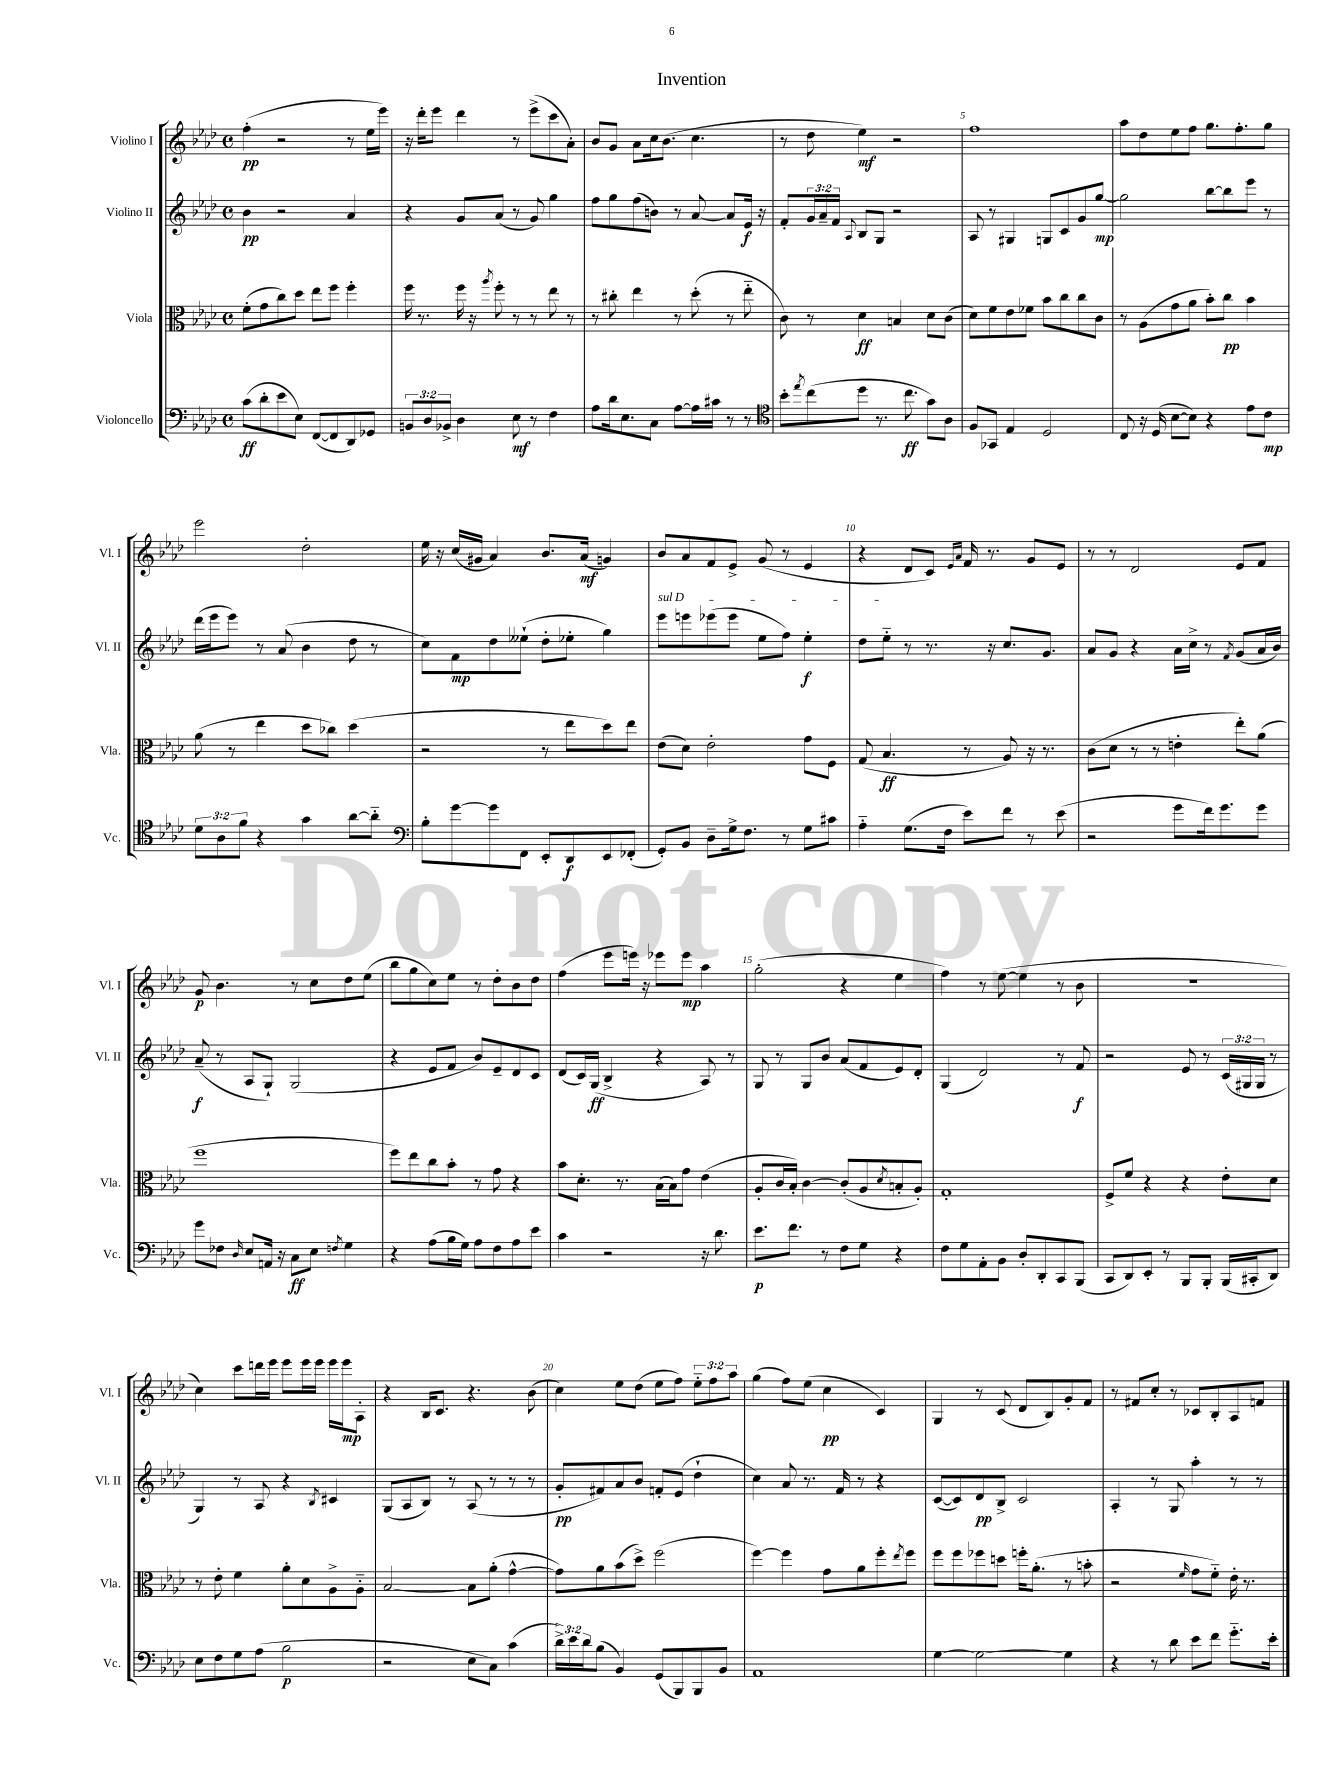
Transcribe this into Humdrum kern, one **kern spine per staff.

**kern	**kern	**kern	**kern
*staff4	*staff3	*staff2	*staff1
*clefF4	*clefC3	*clefG2	*clefG2
*k[b-e-a-d-]	*k[b-e-a-d-]	*k[b-e-a-d-]	*k[b-e-a-d-]
*M4/4	*M4/4	*M4/4	*M4/4
*met(c)	*met(c)	*met(c)	*met(c)
(8c\L	(8f'\L	4b-\	(4ff'\
8d-'\	8g\	.	.
8e-\	8cc\)	2r	2r
8E-\J)	8dd-\J	.	.
([8FF/L	8ee-\L	.	.
8FF/]	8ff\J	.	.
8DD-/)	4ff'\	4a-/	8r
8GG-/J	.	.	16ee-\LL
.	.	.	16eee-\JJ)
=	=	=	=
12BB/L	16ff\	4r	16r
.	8.r	.	16ddd-'\LK
12D-/	.	.	.
.	.	.	8eee-\J
12BB-^/J	.	.	.
4D-\	16ff\	8g/L	4ddd-\
.	16r	.	.
.	8qaa-/	.	.
.	8ff'\	(8a-/J	.
8E-\	8r	8r	8r
8r	8r	8g/)	(8eee-^\L
4F\	8ee-\	4gg\	8ccc\
.	8r	.	8a-'\J)
=	=	=	=
8A-\L	8r	8ff\L	8b-/L
16d-\k	8cc#'\	8gg\	8g/J
8.E-\	.	.	.
.	4ee-\	(8ff\	8a-\L
8C\J	.	8b\J)	16cc\k
.	.	.	(8.b-\J
[8A-\L	8r	8r	.
16A-\]L	(8dd-'\	[8a-/	4.cc\
16c#\JJ	.	.	.
8r	8r	8a-/]L	.
8r	8ee-'~\	16e-/Jk	.
.	.	16r	.
=	=	=	=
*clefC4	*	*	*
8b-'\L	8c\)	8f'/L	8r
8qee-/	.	.	.
(8cc\	8r	24g/L	8dd-\
.	.	24a-~/	.
.	.	24f/JJ	.
.	.	8qqA-/	.
8dd-\J	4d-\	8B-/L	4ee-\)
8.r	.	8G/J	.
.	4B/	2r	2r
8.cc\	.	.	.
8g\L)	8d-\L	.	.
8A-\J	(8c\J	.	.
=	=	=	=
8F/L	8d-\L)	8A-/	1ff
8GG-/J	8f\	8r	.
4E-/	8e-\	4G#/	.
.	8f-\J	.	.
2D-/	8b-\L	8G/L	.
.	8cc\	8c/	.
.	8cc\	8g/	.
.	8c\J	[8gg/J	.
=	=	=	=
8C/	8r	2gg\]	8aa-\L
16r	(8A-\L	.	8dd-\
(16D-/	.	.	.
[8B-\L	8g\	.	8ee-\
8B-\]J)	8a-\J	.	8ff\J
4r	8b-'\L)	[8bb-\L	8.gg\L
.	8cc\J	8bb-\]	.
.	.	.	8.ff'\
8e-\L	4b-\	8eee-\J	.
8c\J	.	8r	8gg\J
=	=	=	=
12d-\L	(8a-\	(16ddd-\LL	2eee-\
.	.	16eee-\J	.
12A-\	.	.	.
.	8r	8eee-\J)	.
12f\J	.	.	.
4r	4ee-\	8r	.
.	.	(8a-/	.
4g\	8dd-\L	4b-\	2dd-'\
.	8cc-\J)	.	.
[8a-\L	(4dd-\	8dd-\	.
8a-'~\]J	.	8r	.
=	=	=	=
*clefF4	*	*	*
8B-'\L	2r	8cc\L)	16ee-\
.	.	.	16r
[8g\	.	8f\	(16cc/LL
.	.	.	16g#/JJ
8g\]	.	8dd-\	4a-/)
8FF\J	.	(8ee--`\J	.
8EE-'/L	8r	8dd-'\L	8.b-/L
8DD-/	8ee-\L	8ee-'\J	.
.	.	.	(16a-/Jk
8EE-/	8dd-\)	4gg\)	4g/)
(8FF-'/J	8ee-\J	.	.
=	=	=	=
8GG'/L)	(8e-\L	8eee-\L	8b-/L
8BB-/J	8d-\J)	8eee\	8a-/
8D-~\L	2e-'\	(8eee-\	8f/
16G^\k	.	8eee-\J	8e-^/J
8.F\J	.	.	.
.	.	8ee-\L	(8g/
8r	.	8ff\J)	8r
8G\L	8g\L	4ee-'\	4e-/
8c#\J	8F\J	.	.
=	=	=	=
4A-'~\	(8G/	8dd-\L	4r
.	4.B-/	8ee-'~\J	.
(8.G\L	.	8r	8d-/L
.	.	8.r	8c/J)
16F\Jk	.	.	.
.	.	.	16qqe-/LL
.	.	.	16qqa-/JJ
8e-\L)	8r	.	16f/
.	.	16r	8.r
8f\J	8A-/)	8.cc/L	.
8r	16r	.	8g/L
.	8.r	8.g/J	.
(8e-\	.	.	8e-/J
=	=	=	=
2r	(8c\L	8a-/L	8r
.	8d-\J	8g/J	8r
.	8r	4r	2d-/
.	8r	.	.
8g\L	4e'\	16a-\LL	.
.	.	16cc^\JJ	.
16f\k)	.	8r	.
8.g\	.	.	.
.	.	8qf/	.
.	8ee-'\L)	(8g/L	8e-/L
8g\J	(8a-\J	16a-/L	8f/J
.	.	16b-/JJ)	.
=	=	=	=
8g\L	1ff	(8a-~/	8g/
8F-\J	.	8r	4.b-\
16qqD-/	.	.	.
8E-/L	.	8A-/L	.
16AA/Jk	.	8G`/J)	.
16r	.	.	.
8C\L	.	(2G/	8r
8E-\J	.	.	8cc\L
8qF/	.	.	.
4G\	.	.	8dd-\
.	.	.	(8ee-\J
=	=	=	=
4r	8ff\L)	4r	8bb-\L
.	8ee-\	.	8gg\
(8A-\L	8cc\	8e-/L	8cc\)
16B-\L	8b-'\J	8f/J	8ee-\J
16G\JJ)	.	.	.
8A-\L	8r	8b-/L)	8r
8F\	8g\	8e-~/	8dd-'\L
8A-\	4r	8d-/	8b-\
8e-\J	.	8c/J	8dd-\J
=	=	=	=
4c\	8b-\L	(8d-/L	(4ff\
.	8.d-'\J	16c/L)	.
.	.	(16G/JJ	.
2r	.	4B-^/	8eee-\L
.	8.r	.	.
.	.	.	16eee\Jk)
.	.	.	16r
.	(16B-\LL	4r	8eee-\L
.	16B-\J)	.	.
.	8g\J	.	8eee-\J
16r	(4e-\	8A-/)	4aa-\
8.d-\	.	.	.
.	.	8r	.
=	=	=	=
8.e-\L	8A-'/L	8G/	(2gg'\
.	16c/L	8r	.
8.f\J	16B-'/JJ)	.	.
.	[4c\	8G/L	.
8r	.	8b-/J	.
8F\L	(8c'/]L	(8a-/L	4r
8G\J	8A-/	8f/	.
.	8qd-/	.	.
4r	8B'/	8e-/)	4ee-\
.	8A-'/J)	8d-'/J	.
=	=	=	=
8F\L	1G'	(4G/	4ff\)
8G\	.	.	.
8AA-'\	.	2d-/)	8r
8BB-\J	.	.	([8ee-\
8D-'/L	.	.	4ee-\]
8DD-'/	.	.	.
8CC/	.	8r	8r
(8BBB-/J	.	8f/	8b-\
=	=	=	=
8CC/L	8F^/L	2r	1r
8DD-/)	8f/J	.	.
8EE-'/J	4r	.	.
8r	.	.	.
8BBB-/L	4r	8e-/	.
8BBB-'/J	.	8r	.
(16BBB-/LL	8e-'\L	(24c/LL	.
.	.	24G#/	.
16CC#'/J	.	.	.
.	.	24G#/JJ	.
8DD-/J)	8d-\J	8r	.
=	=	=	=
8E-\L	8r	4G/)	4cc\)
8F\	8e-'\	.	.
8G\	4f\	8r	8ccc\L
(8A-\J	.	8A-/	16ddd\L
.	.	.	16eee-\JJ
2B-\	8a-'\L	4r	8eee-\L
.	8d-\	.	16eee-\L
.	.	.	16eee-\JJ
.	.	8qB-/	.
.	8A-^\	4c#/	16eee-\LL
.	.	.	16eee-\J
.	8A-'~\J	.	8A-'\J
=	=	=	=
2r	[2B-/	(8G/L	4r
.	.	8A-/	.
.	.	8B-/J)	16B-/LK
.	.	.	8.c/J
.	.	8r	.
8E-\L	8B-\]L	(8A-/	4.r
8C\J)	(8a-'\J	8r	.
(4c\	[4g^^\	8r	.
.	.	8r	(8b-\
=	=	=	=
24d-^\LL)	8g\]L)	8g'/L	4cc\)
24e-\	.	.	.
24d-\J	.	.	.
(8B-\J	8a-\	8f#/)	.
4BB-/)	(8b-\	8a-/	8ee-\L
.	8dd-^\J)	8b-/J	(8dd-\J
(8GG/L	(2ff\	8f'/L	8ee-\L
8BBB-/)	.	(8e-/J	8ff\J)
8BBB-/	.	4dd-`\	12ee-'~\L
.	.	.	12ff\
8BB-/J	.	.	.
.	.	.	12aa-\J
=	=	=	=
1AA-	[4ff\)	4cc\)	(4gg\
.	4ff\]	8a-/	8ff\L)
.	.	8.r	(8ee-\J
.	8g\L	.	4cc\
.	.	16f/	.
.	8a-\	8r	.
.	8ff'\	4r	4c/)
.	8qee-/	.	.
.	8ff\J	.	.
=	=	=	=
[4G\	8ff\L	([8c/L	4G/
.	8ff\	8c/])	.
2G\_	8ff-\	8d-/	8r
.	8dd\J	8B-^/J	(8c/
.	16ff'\LK	2c/	8d-/L
.	(8.a-'\J	.	.
.	.	.	8B-/)
4G\]	8r	.	8g'/
.	8b'\	.	8f/J
=	=	=	=
4r	2r	4A-'/	8r
.	.	.	8f#/L
8r	.	8r	8cc'/J
8d-\	.	8G/	8r
.	16qqf/	.	.
8e-\L	8g\L	4aa-'\	8c-/L
8f\J	8f'~\J)	.	8B-'/
8.g'~\L	16e-'\	8r	8A-/
.	8.r	.	.
.	.	8r	8f/J
16e-'\Jk	.	.	.
==	==	==	==
*-	*-	*-	*-
